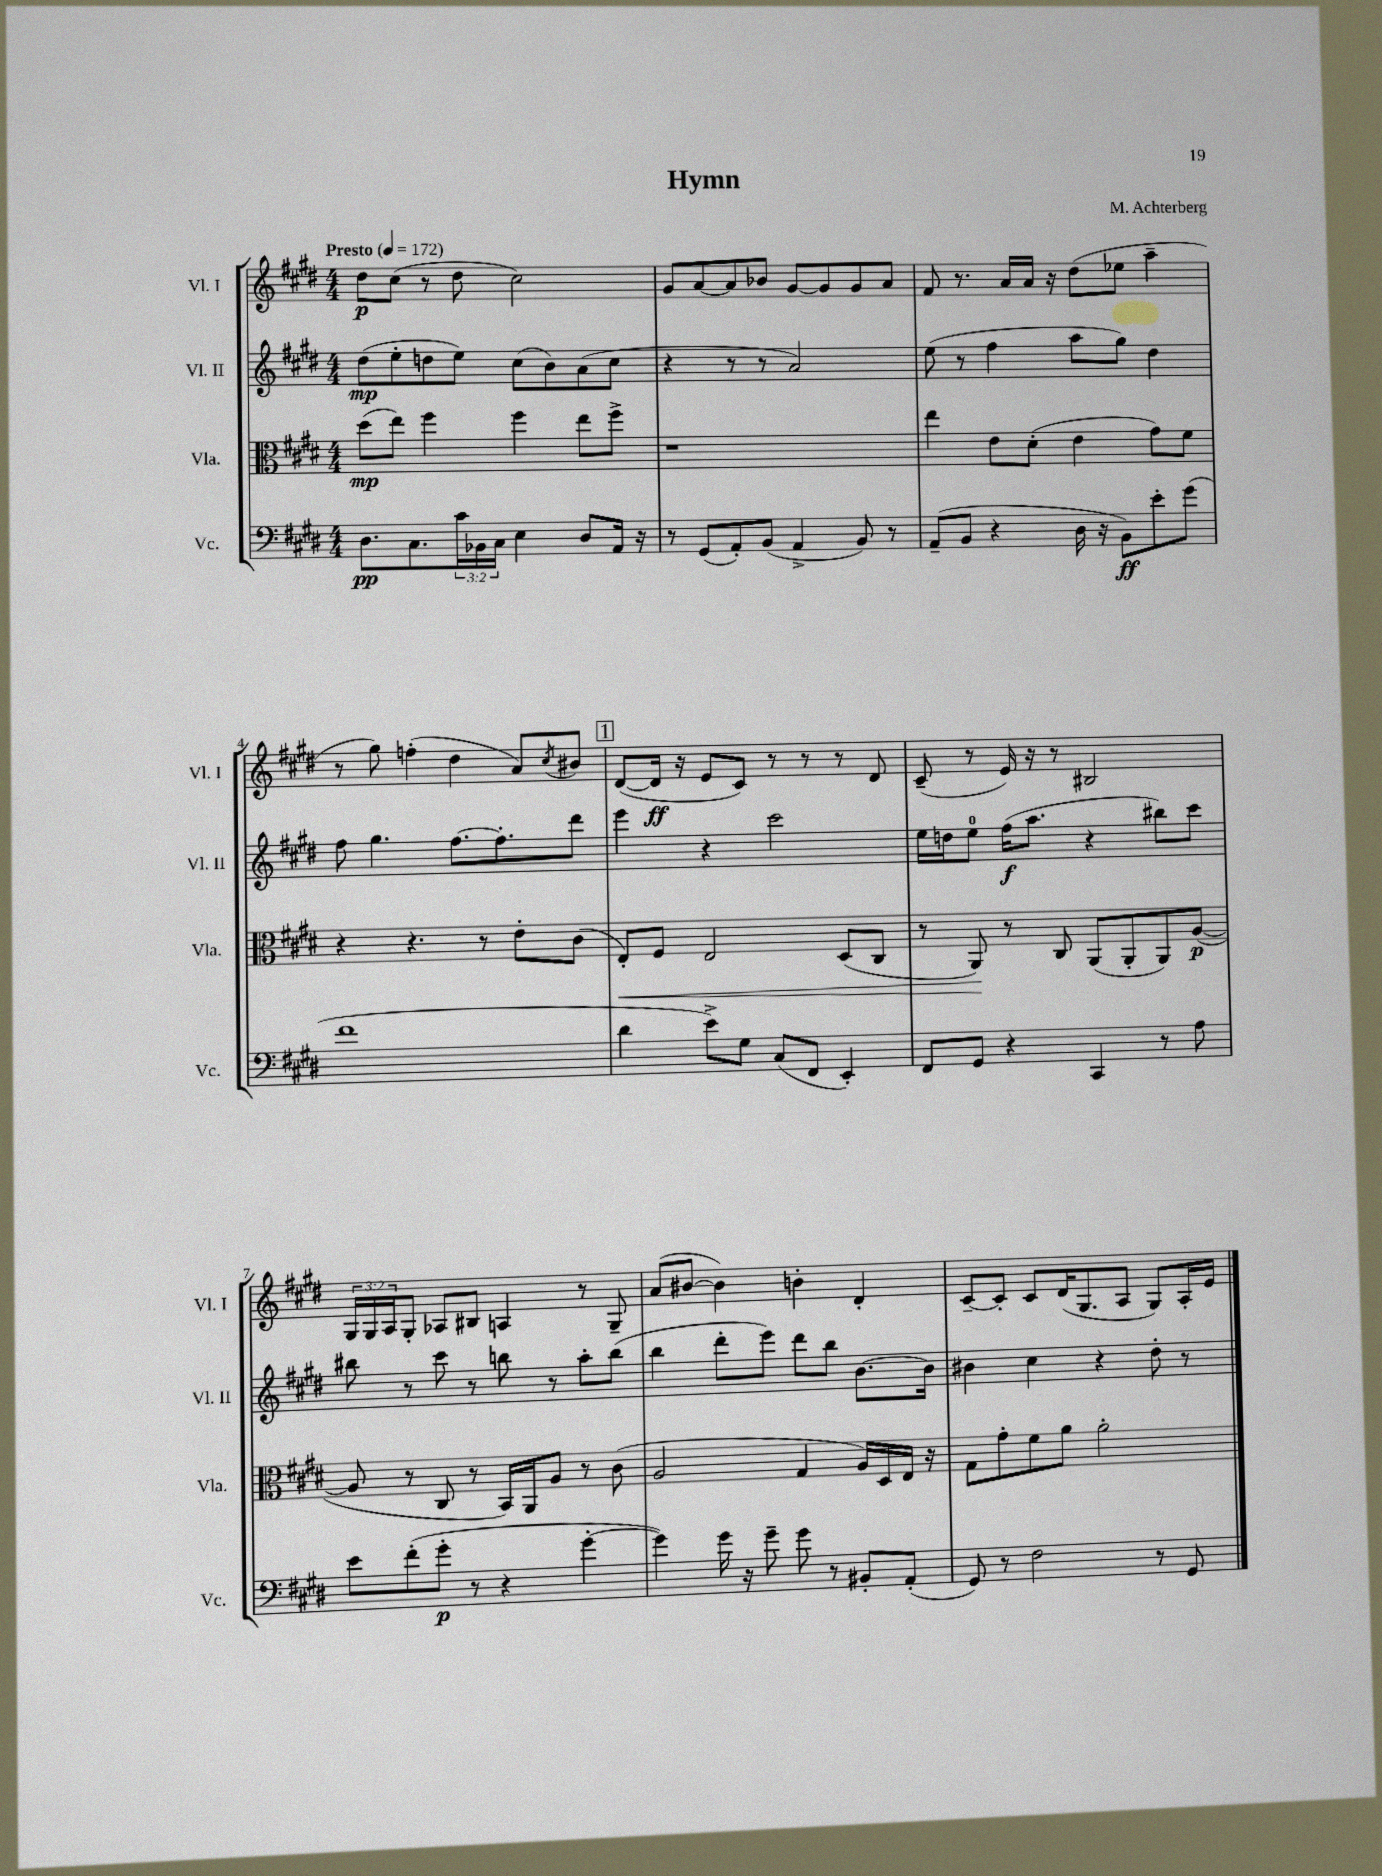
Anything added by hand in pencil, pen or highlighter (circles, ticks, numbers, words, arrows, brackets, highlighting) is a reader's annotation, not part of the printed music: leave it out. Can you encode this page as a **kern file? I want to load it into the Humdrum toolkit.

**kern	**kern	**kern	**kern
*staff4	*staff3	*staff2	*staff1
*clefF4	*clefC3	*clefG2	*clefG2
*k[f#c#g#d#]	*k[f#c#g#d#]	*k[f#c#g#d#]	*k[f#c#g#d#]
*M4/4	*M4/4	*M4/4	*M4/4
*MM172	*MM172	*MM172	*MM172
8.D#\L	(8dd#\L	(8dd#\L	8dd#\L
.	8ee\J)	8ee'\	(8cc#\J
8.C#\	.	.	.
.	4ff#\	8dd\	8r
24c#\L	.	8ee\J)	8dd#\
24BB-\	.	.	.
24C#\JJ	.	.	.
4E\	4ff#\	(8cc#\L	2cc#\)
.	.	8b\)	.
8D#/L	8ee\L	(8a\	.
16AA/Jk	8ff#^\J	8cc#\J	.
16r	.	.	.
=	=	=	=
8r	1r	4r	8g#/L
(8GG#/L	.	.	[8a/
8AA'/)	.	8r	8a/]
(8BB/J	.	8r	8b-/J
4AA^/	.	2a/)	[8g#/L
.	.	.	8g#/]
8BB/)	.	.	8g#/
8r	.	.	8a/J
=	=	=	=
(8AA~/L	4ee\	(8ee\	8f#/
8BB/J	.	8r	8.r
4r	8e\L	4ff#\	.
.	.	.	16a/LL
.	(8d#'\J	.	16a/JJ
.	.	.	16r
16D#\	4e\	8aa\L	(8dd#\L
16r	.	.	.
8BB\L)	.	8gg#\J)	8ee-\J
8e'\	8g#\L)	4dd#\	4aa~\
(8g#\J	8f#\J	.	.
=	=	=	=
1f#	4r	8ff#\	8r
.	.	4.gg#\	8gg#\)
.	4.r	.	(4ff'\
.	.	[8.ff#\L	4dd#\
.	8r	.	.
.	.	8.ff#'\]	.
.	8e'\L	.	8a/L)
.	.	.	8qcc#/
.	(8c#\J	8ddd#\J	8b#/J
=	=	=	=
4d#\	8E'/L)	4eee\	([8d#/L
.	8F#/J	.	16d#/]Jk
.	.	.	16r
8e^\L)	2E/	4r	8e/L
8G#\J	.	.	8c#/J)
(8C#/L	.	2ccc#\	8r
8FF#/J	.	.	8r
4EE'/)	(8D#/L	.	8r
.	8C#/J	.	8d#/
=	=	=	=
8FF#/L	8r	16ee\LL	(8c#~/
.	.	16dd\J	.
8GG#/J	8AA/)	8ee\J	8r
4r	8r	(16ff#\LK	16e/)
.	.	8.aa\J	16r
.	8C#/	.	8r
4CC#/	(8AA/L	4r	2B#/
.	8AA'/	.	.
8r	8AA/)	8bb#\L)	.
8A\	([8A/J	8ccc#\J	.
=	=	=	=
8e\L	8A/]	8bb#\	24G#/LL
.	.	.	24G#/
.	.	.	24A/J
(8f#'\	8r	8r	8G#'/J
8g#'\J	8C#/	8ccc#\	8A-/L
8r	8r	8r	8B#/J
4r	16BB/LL)	8bb\	4A/
.	16AA/J	.	.
.	8A/J	8r	.
[4g#'\	8r	8aa'\L	8r
.	(8c#\	(8bb\J	8G#~/
=	=	=	=
4g#\])	2A/	4bb\	(8a/L
.	.	.	[8b#/J
16g#\	.	8ddd#'\L	4b#\])
16r	.	.	.
8g#~\	.	8eee\J)	.
8g#\	4G#/	8ddd#\L	4b'\
8r	.	8bb\J	.
8BB#'/L	16A/LL)	[8.b\L	4d#'/
.	16D#/	.	.
(8AA'/J	16E/JJ	.	.
.	16r	16b\]Jk	.
=	=	=	=
8GG#/)	8G#\L	4b#\	[8c#~/L
8r	8g#'\	.	8c#'/]J
2F#\	8f#\	4cc#\	8c#/L
.	8a\J	.	(16d#/K
.	.	.	8.G#/
.	2a'\	4r	.
.	.	.	8A/J
8r	.	8dd#'\	8G#/L)
8GG#/	.	8r	16A'/L
.	.	.	16e/JJ
==	==	==	==
*-	*-	*-	*-
